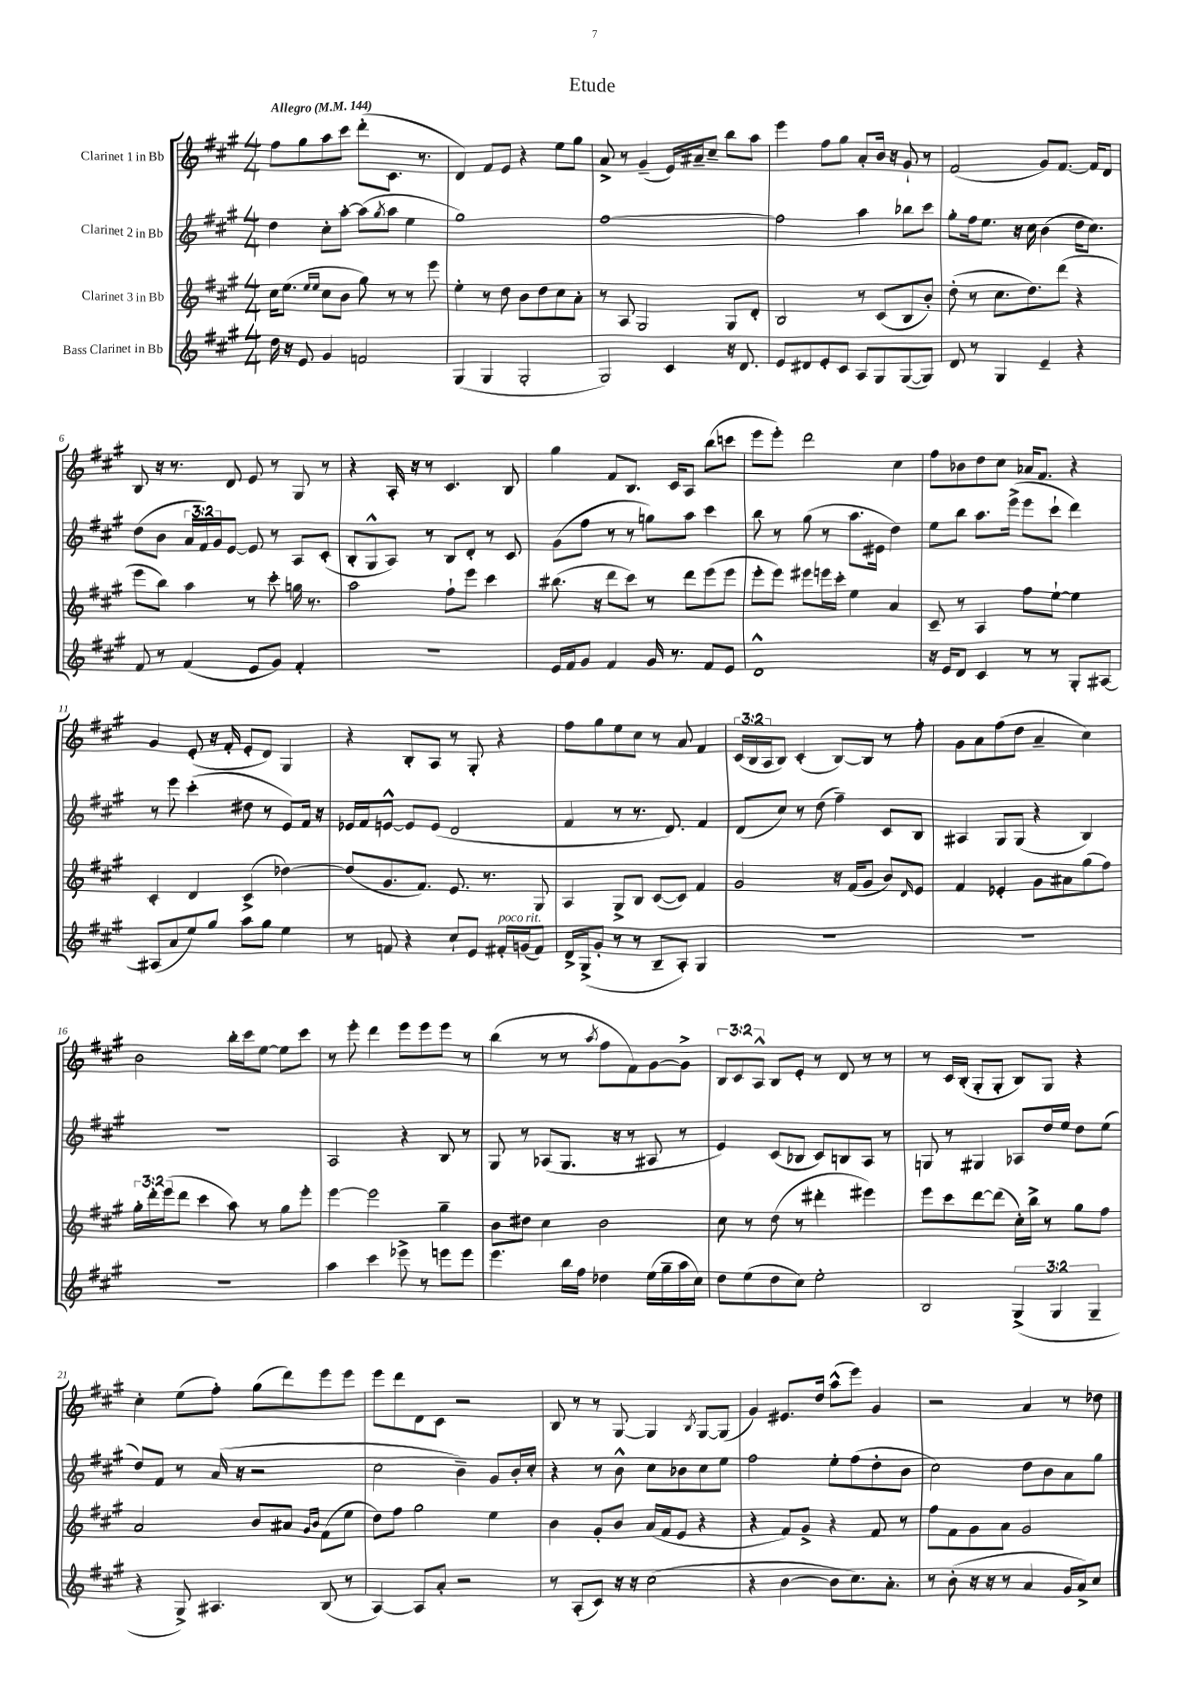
\header { title = "Etude" }
<<
\new StaffGroup <<
\new Staff = "s0" \with { instrumentName = "Clarinet 1 in Bb" } {
    \clef treble \key a \major \numericTimeSignature \time 4/4 \override Staff.TupletNumber.text = #tuplet-number::calc-fraction-text \tempo "Allegro" 4 = 144
    fis''8 gis''8 a''8 cis'''8 d'''8-.( cis'8. r8. |
    d'4) fis'8 e'8 r4 e''8 gis''8 |
    a'8-> r8 gis'4--( e'16) ais'16-- cis''8-- b''8 a''8 |
    e'''4 fis''8 gis''8 a'8-. b'16 r16 gis'8-! r8 |
    fis'2( gis'8) fis'8.~ fis'16 d'8 |
    b8 r16 r8. d'8 e'8 r8 gis8 r8 |
    r4 a16-. r16 r8 cis'4. b8 |
    gis''4 fis'8 b8. cis'16 a8 b''8( c'''8 |
    e'''8 e'''8-.) d'''2 cis''4 |
    fis''8 bes'8 d''8 cis''8 aes'16 fis'8. r4 |
    gis'4 e'8-.( r16 fis'16-. e'8-. d'8) gis4 |
    r4 b8-. a8 r8 gis8-. r4 |
    fis''8 gis''8 e''8 cis''8 r8 a'8 fis'4 |
    \tuplet 3/2 { cis'16( b16 a16 } b8) cis'4-.( b8~) b8 r8 fis''8-. |
    gis'8 a'8 fis''8( d''8 a'4-- cis''4) |
    b'2 b''16-. cis'''16 e''8~ e''8 cis'''8 |
    r8 e'''8-. d'''4 e'''8 e'''8 e'''8 r8 |
    b''4( r8 r8 \acciaccatura { a''8 } fis''8 fis'8) gis'8~ gis'8-> |
    \tuplet 3/2 { b8 cis'8 a8-^ } b8 e'8-. r8 d'8 r8 r8 |
    r8 cis'16 b16-.( gis8-. gis8-. b8) gis8 r4 |
    cis''4-. e''8( fis''8-.) gis''8( d'''8) e'''8 e'''8 |
    e'''8 d'''8 d'8 cis'8 r2 |
    b8 r8 r8 gis8~ gis4 \acciaccatura { b8 } gis8~ gis8( |
    gis'4) eis'8. d''16 a''8-^( e'''8) gis'4 |
    r2 a'4 r8 des''8 \bar "|." |
}
\new Staff = "s1" \with { instrumentName = "Clarinet 2 in Bb" } {
    \clef treble \key a \major \numericTimeSignature \time 4/4 \override Staff.TupletNumber.text = #tuplet-number::calc-fraction-text
    d''4 cis''8-. a''8~-. a''8( \acciaccatura { gis''8 } a''8 e''4 |
    gis''1) |
    fis''1~ |
    fis''2 a''4 bes''8 cis'''8 |
    gis''8-. fis''16 e''8. r16 cis''16 b'4( d''16 cis''8.) |
    d''8( b'8 \tuplet 3/2 { a'16 fis'16) gis'16 } e'8~ e'8 r8 a8 cis'8-.( |
    b8-. gis8-^ a8) r8 b8 d'8-. r8 cis'8 |
    gis'8( fis''8 r8 r8 g''8) a''8 cis'''4 |
    b''8 r8 gis''8( r8 a''8. eis'16 d''4) |
    e''8 b''8 a''8. e'''16->( e'''8 cis'''8-! d'''4) |
    r8 e'''8 cis'''4-.( dis''8 r8 e'8) fis'16 r16 |
    ees'16 fis'16 e'8~-^ e'8 e'8( d'2 |
    fis'4 r8 r8. d'8.) fis'4 |
    d'8( cis''8) r8 d''8( fis''4--) cis'8 b8 |
    ais4 gis8 gis8( r4 b4) |
    r1 |
    a2 r4 b8 r8 |
    gis8 r8 aes8( gis8. r16 r8 ais8 r8 |
    e'4) cis'8( bes8 cis'8) b8 a8 r8 |
    g8 r8 gis4 aes8 d''16 e''16 d''8 e''8( |
    d''8) fis'8 r8 a'16( r16 r2 |
    cis''2 b'4--) gis'8 b'16-. cis''16-. |
    r4 r8 b'8-^ cis''8 bes'8 cis''8 e''8 |
    fis''2 e''8-. fis''8( d''8-. b'8 |
    cis''2) d''8 b'8 a'8 gis''8 \bar "|." |
}
\new Staff = "s2" \with { instrumentName = "Clarinet 3 in Bb" } {
    \clef treble \key a \major \numericTimeSignature \time 4/4 \override Staff.TupletNumber.text = #tuplet-number::calc-fraction-text
    cis''16 e''8.( \grace { e''16 e''16 } cis''8 b'8 gis''8) r8 r8 e'''8 |
    e''4-. r8 d''8 b'8 d''8 cis''8 a'8-. |
    r8 a8 gis2 gis8 d'8-. |
    b2 r8 cis'8( b8 b'8-.) |
    d''8-.( r8 cis''8. d''8.) d'''8( r4 |
    e'''8 b''8) a''4 r8 cis'''8-. g''16 r8. |
    a''2 fis''8-! e'''8 cis'''4 |
    bis''8.( r16 d'''8 cis'''8) r8 d'''8 e'''8( e'''8 |
    e'''8-. e'''8) eis'''8 e'''16 cis'''16-. e''4 a'4 |
    cis'8-- r8 a4 fis''8 e''8~-! e''4 |
    cis'4-. d'4 cis'4->( des''4~) |
    des''8( gis'8. fis'8.) e'8. r8. gis8 |
    a4 gis8-> b8 cis'8~( cis'8) fis'4 |
    gis'2 r16 fis'16( gis'8 b'8) \grace { d'16 } e'8 |
    fis'4 ees'4-. gis'8 ais'8 gis''8( fis''8) |
    \tuplet 3/2 { gis''16-. d'''16-. e'''16( } d'''8 cis'''4 a''8) r8 gis''8 e'''8-. |
    e'''4~ e'''2 gis''4-- |
    b'8 dis''8 cis''4 b'2 |
    cis''8 r8 d''8( r8 dis'''4-. eis'''4) |
    e'''8 cis'''8 d'''8~ d'''8( cis''16-.) b''16-> r8 gis''8 fis''8 |
    a'2 b'8 ais'8 \grace { gis'16 b'16 } fis'8( e''8 |
    d''8) fis''8 gis''2 e''4 |
    b'4 gis'8-. b'8 a'16( fis'16 e'8 r4 |
    r4 fis'8) gis'8-> r4 fis'8 r8 |
    fis''8 fis'8 gis'8 a'8 gis'2 \bar "|." |
}
\new Staff = "s3" \with { instrumentName = "Bass Clarinet in Bb" } {
    \clef treble \key a \major \numericTimeSignature \time 4/4 \override Staff.TupletNumber.text = #tuplet-number::calc-fraction-text
    d''16 r16 e'8 gis'4 f'2 |
    gis4( gis4 gis2-. |
    gis2) cis'4 r16 d'8. |
    e'8 dis'8 e'8-. cis'8 a8 gis8 gis8~( gis8) |
    d'8 r8 gis4 e'4-- r4 |
    fis'8 r8 fis'4( e'8 gis'8) fis'4-. |
    R1 |
    e'16 fis'16 gis'8 fis'4 gis'16 r8. fis'8 e'8 |
    d'1-^ |
    r16 e'16 d'8 cis'4 r8 r8 gis8-. ais8~ |
    ais8( a'8 e''8) gis''8 a''8 gis''8 e''4 |
    r8 f'8 r4 cis''8-! e'8 fis'16-.^\markup { \italic "poco rit." } g'16( fis'8) |
    d'16-> gis16->( gis'8-. r8 r8 b8-- a8-.) gis4 |
    R1 |
    R1 |
    R1 |
    a''4 cis'''4 ees'''8-> r8 e'''8 e'''8 |
    e'''4. b''16 fis''16 des''4 e''16( gis''16-- a''16 cis''16) |
    d''8 e''8( d''8 cis''8) e''2-. |
    b2 \tuplet 3/2 { gis4->( gis4 gis4-- } |
    r4 gis8->) ais4. b8( r8 |
    a4~) a8 a'8-. r2 |
    r8 a8-.( cis'8) r16 r16 cis''2( |
    r4 b'4~ b'8 cis''8.) a'8.-. |
    r8 b'8-.( r16 r16 r8 a'4 gis'16 a'16->) cis''8 \bar "|." |
}
>>
>>
